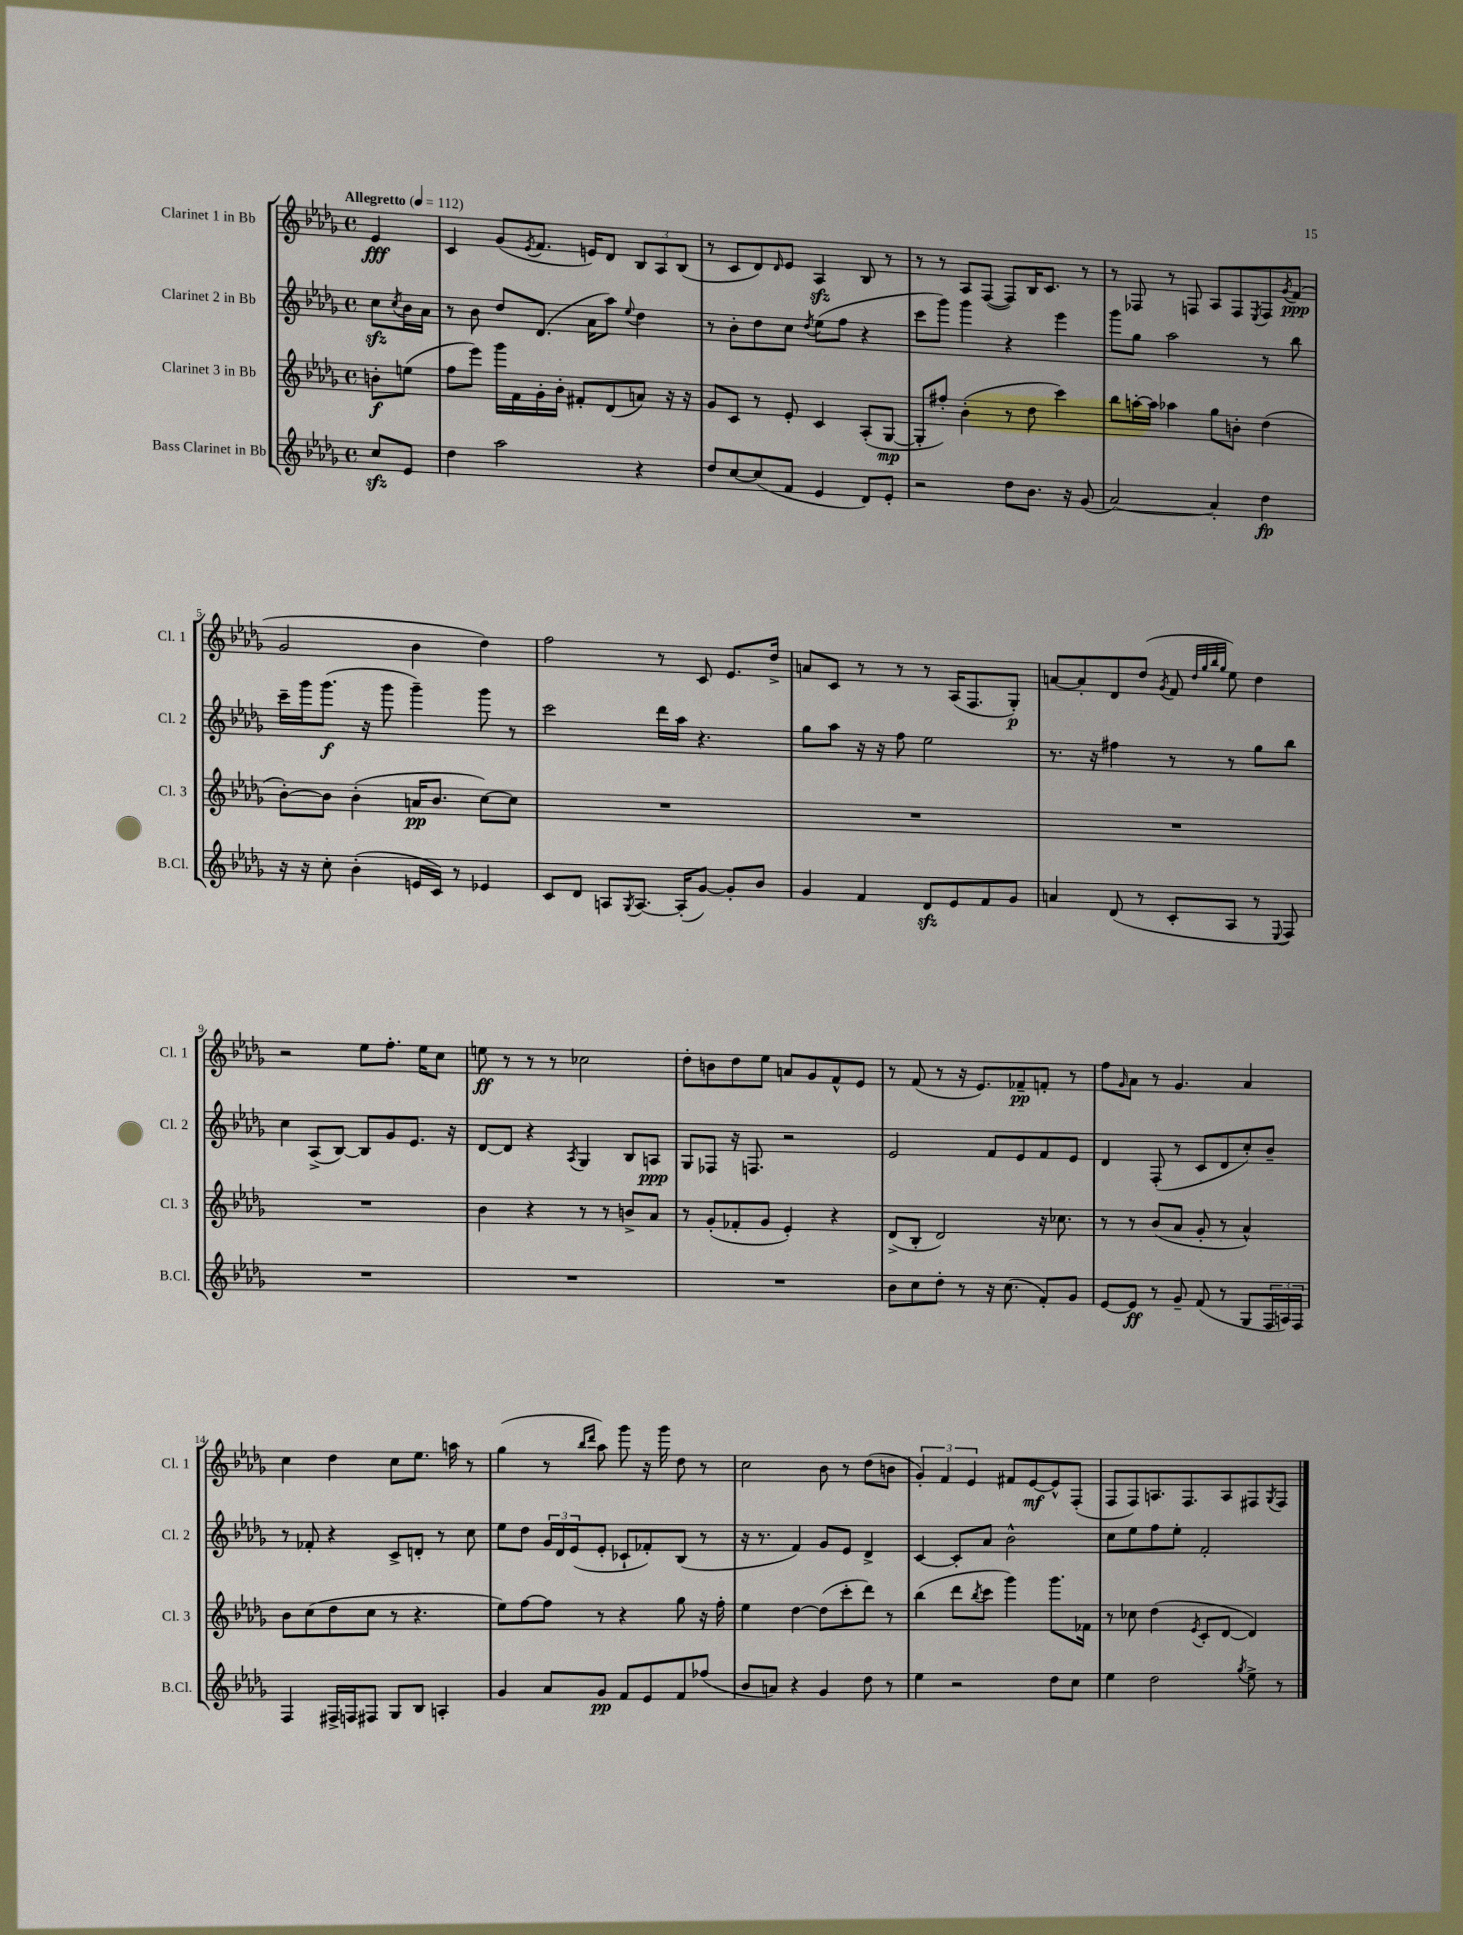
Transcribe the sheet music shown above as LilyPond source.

<<
\new StaffGroup <<
\new Staff = "s0" \with { instrumentName = "Clarinet 1 in Bb" shortInstrumentName = "Cl. 1" } {
    \clef treble \key des \major \defaultTimeSignature \time 4/4 \partial 4 \tempo "Allegretto" 4 = 112
    ees'4\fff |
    c'4 ges'8( \acciaccatura { ees'8 } f'8. e'16) des'8 \tuplet 3/2 { bes8 aes8 bes8( } |
    r8 c'8 des'8) \grace { des'16 } ees'8 aes4\sfz bes8 r8 |
    r8 r8 aes8 f8~( f8) bes16 c'8. r8 |
    r8 fes8 r8 f8 aes8 f8 \acciaccatura { ees8 } f8 \acciaccatura { ges'8 } f'8\ppp( |
    ges'2 bes'4 des''4) |
    f''2 r8 c'8 ees'8. des''16-> |
    a'8 c'8 r8 r8 r8 aes16( f8. ges8-.\p) |
    a'8~ a'8-. des'8 des''8( \acciaccatura { ges'8 } f'8 \grace { des''32 ges''32 bes''32 ges''32 } ees''8) des''4 |
    r2 ees''8 f''8.-. ees''16 c''8 |
    e''8\ff r8 r8 r8 ces''2 |
    des''8-. b'8 des''8 ees''8 a'8 ges'8 f'8-^ ees'8 |
    r8 f'8( r8 r16 ees'8.) fes'8--\pp f'8-. r8 |
    f''8 \grace { ges'16 } aes'8 r8 ges'4. aes'4 |
    c''4 des''4 c''8 ees''8. a''16 r8 |
    ges''4( r8 \grace { bes''16 des'''16 } aes''8) ges'''8 r16 ges'''16 des''8 r8 |
    c''2 bes'8 r8 des''8( b'8 |
    \tuplet 3/2 { ges'4-.) f'4 ees'4 } fis'8 ees'8~\mf ees'8-^ f8-.( |
    f8 f8) a8. f8. a8 fis8 \acciaccatura { ges8 } fis8 \bar "|." |
}
\new Staff = "s1" \with { instrumentName = "Clarinet 2 in Bb" shortInstrumentName = "Cl. 2" } {
    \clef treble \key des \major \defaultTimeSignature \time 4/4 \partial 4
    c''8\sfz \acciaccatura { c''8 } bes'16 aes'16 |
    r8 bes'8 des''8 des'8.( aes'16 aes''8) \appoggiatura { ees''8 } des''4 |
    r8 bes'8-. des''8 c''8 \acciaccatura { des''8 } ees''8( f''8 r4 |
    c'''8 ges'''8) ges'''4 r4 ees'''4 |
    ges'''8 ges''8 aes''2 r8 bes''8 |
    c'''16-- ges'''16 ges'''8.\f( r16 ges'''8 ges'''4--) ges'''8 r8 |
    c'''2 des'''16 aes''16 r4. |
    ges''8 aes''8 r16 r16 f''8 ees''2 |
    r8. r16 fis''4 r8 r8 ges''8 bes''8 |
    c''4 aes8->( bes8~) bes8 ges'8 ees'8. r16 |
    des'8~ des'8 r4 \acciaccatura { aes8 } ges4 bes8 a8\ppp |
    ges8 fes8 r16 f8. r2 |
    ees'2 f'8 ees'8 f'8 ees'8 |
    des'4 f8-.( r8 c'8 des'8 c''8-.) bes'8-- |
    r8 fes'8-. r4 c'8-> d'8-. r8 c''8 |
    ees''8 des''8 \tuplet 3/2 { ges'16 des'16 ees'16( } ees'8-. ces'8-! fes'8-.) bes8( r8 |
    r16 r8. f'4) ges'8 ees'8 des'4-> |
    c'4~ c'8-. aes'8 bes'2-^ |
    c''8 ees''8 f''8 ees''8-. f'2-. \bar "|." |
}
\new Staff = "s2" \with { instrumentName = "Clarinet 3 in Bb" shortInstrumentName = "Cl. 3" } {
    \clef treble \key des \major \defaultTimeSignature \time 4/4 \partial 4
    b'8-.\f e''8( |
    f''8 ees'''8) ges'''16 f'16 ges'16-. bes'16-. fis'8-. des'8( a'8) r16 r16 |
    ges'8 c'8 r8 ees'8-. c'4 aes8-.( ges8~\mp |
    ges8-. fis''8-.) bes'4-.( r8 des''8 c'''4) |
    bes''8 a''16~-. a''16 aes''4 ges''8 b'8-. des''4( |
    bes'8~-.) bes'8 bes'4-.( a'16\pp bes'8. c''8~) c''8 |
    R1 |
    R1 |
    R1 |
    R1 |
    bes'4 r4 r8 r8 b'8-> aes'8 |
    r8 ges'8-.( fes'8-. ges'8 ees'4-.) r4 |
    des'8->( bes8-. des'2) r16 ces''8. |
    r8 r8 bes'8( aes'8 ges'8-. r8 aes'4-^) |
    bes'8 c''8( des''8 c''8 r8 r4. |
    ees''8) f''8~ f''8 r8 r4 ges''8 r16 f''16-. |
    ees''4 des''4~ des''8( c'''8-. des'''8) r8 |
    bes''4( des'''8 \acciaccatura { bes''8 } c'''8 ges'''4) ges'''8. fes'16 |
    r8 ces''8 des''4( \acciaccatura { ees'8 } c'8-. des'8~ des'4) \bar "|." |
}
\new Staff = "s3" \with { instrumentName = "Bass Clarinet in Bb" shortInstrumentName = "B.Cl." } {
    \clef treble \key des \major \defaultTimeSignature \time 4/4 \partial 4
    c''8\sfz ees'8 |
    des''4 aes''2 r4 |
    des''8 c''8~ c''8( f'8 ees'4 des'8) ees'8-. |
    r2 des''8 bes'8. r16 ges'8( |
    aes'2~) aes'4-. des''4\fp |
    r16 r16 c''8-. bes'4-.( e'16 c'16) r8 ees'4 |
    c'8 des'8 a8 \acciaccatura { ges8 } a8.~ a16-.( ges'8~) ges'8-. bes'8 |
    ges'4 f'4 des'8\sfz ees'8 f'8 ges'8 |
    a'4 des'8( r8 c'8-. aes8 r8 \appoggiatura { ees8 } f8) |
    R1 |
    R1 |
    R1 |
    bes'8 c''8 des''8-. r8 r16 c''8.( f'8-.) ges'8 |
    ees'8~ ees'8\ff r8 ges'8-- f'8( r8 ges8 \tuplet 3/2 { f16 a16) f16 } |
    f4 fis16-> f16 fis8 ges8 bes8 a4-. |
    ges'4 aes'8 ges'8\pp f'8 ees'8 f'8 fes''8( |
    bes'8 a'8) r4 ges'4 des''8 r8 |
    ees''4 r2 des''8 c''8 |
    ees''4 des''2 \acciaccatura { ges''8 } ees''8-> r8 \bar "|." |
}
>>
>>
